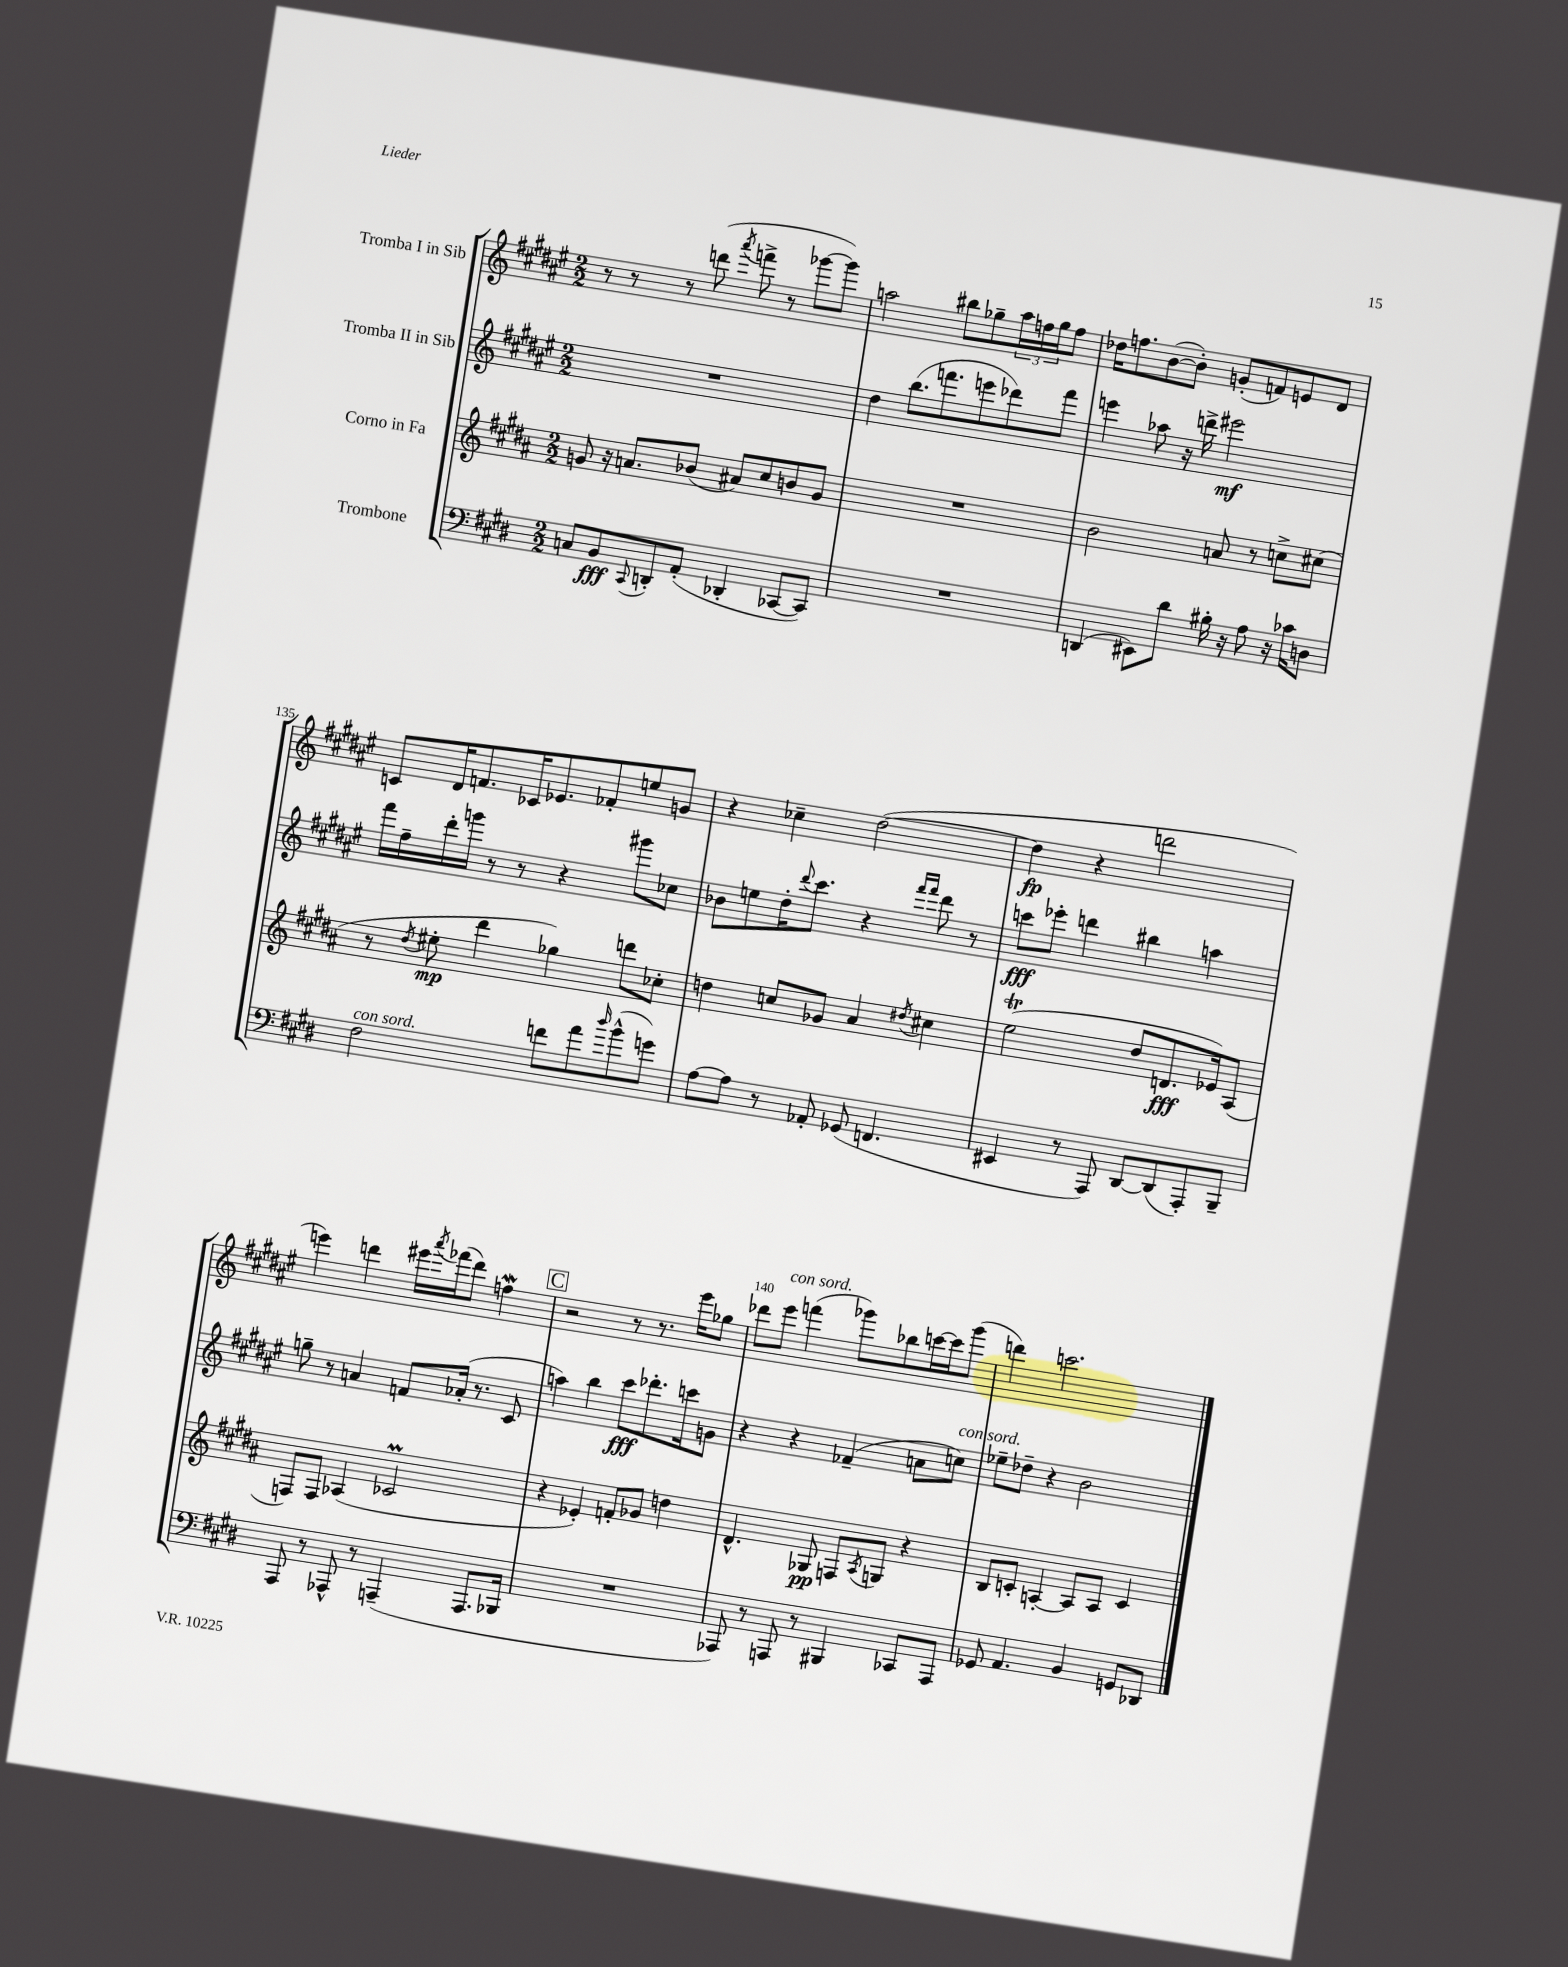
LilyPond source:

<<
\new StaffGroup <<
\new Staff = "s0" \with { instrumentName = "Tromba I in Sib" } {
    \clef treble \key fis \major \numericTimeSignature \time 2/2
    r8 r8 r8 d'''8( \acciaccatura { ais'''8 } f'''8-> r8 ges'''8~ ges'''8) |
    a''2 bis''8 ges''8-- \tuplet 3/2 { a''16 f''16 ges''16 } f''8 |
    des''16 f''8. b'8~( b'8-.) g'8-.( f'8) e'8 dis'8 |
    c'8 dis'16 f'8. ces'16 ees'8. fes'8-. e''8 g'8 |
    r4 ces''4-- dis''2~( |
    dis''4\fp r4 d'''2 |
    e'''4) d'''4 eis'''16 \acciaccatura { ais'''8 } fes'''16( d'''8) f''4\mordent |
    \mark \markup { \box "C" } r2 r8 r8. eis'''16 ges''8 |
    des'''8 eis'''8^\markup { \italic "con sord." } f'''4( ges'''8) bes''8 c'''16~ c'''16 ges'''8( |
    d'''4) c'''2. \bar "|." |
}
\new Staff = "s1" \with { instrumentName = "Tromba II in Sib" } {
    \clef treble \key fis \major \numericTimeSignature \time 2/2
    R1 |
    dis''4 b''8.( f'''8. e'''8 des'''8) f'''8 |
    e'''4 aes''8 r16 d'''16-> eis'''2\mf |
    fis'''16 fis''16-- dis'''16-. g'''16 r8 r8 r4 gis'''8 ces''8 |
    bes'8 e''8 dis''16-. \appoggiatura { dis'''8 } cis'''8. r4 \grace { fis'''16 fis'''16 } dis'''8 r8 |
    c'''8\fff ees'''8-. d'''4 bis''4 a''4 |
    g''8-- r8 a'4 f'8 aes'16-.( r8. cis'8 |
    \mark \markup { \box "C" } a''4) b''4 cis'''8\fff des'''8.-. c'''16 g'8 |
    r4 r4 fes'4--( a'8 c''8^\markup { \italic "con sord." }) |
    ees''8-- des''8-- r4 b'2 \bar "|." |
}
\new Staff = "s2" \with { instrumentName = "Corno in Fa" } {
    \clef treble \key b \major \numericTimeSignature \time 2/2
    g'8 r16 a'8. bes'8( ais'8) cis''8 b'8 g'8 |
    R1 |
    b'2 a'8 r8 c''8-> cis''8( |
    r8 \acciaccatura { dis''8 } eis''8-.\mp dis'''4 ges''4) d'''8 ces''8-. |
    d''4 c''8 ges'8 ais'4 \acciaccatura { dis''8 } cis''4 |
    e''2\trill( dis''8 d'8.\fff ees'16) ais8( |
    f8) f8 aes4( ces'2\prall |
    \mark \markup { \box "C" } r4 ees'4-.) f'8-. ges'8 d''4 |
    dis'4.-^ ges8\pp f8 \acciaccatura { ais8 } g8 r4 |
    b8 c'8-. a4~-. a8 a8 c'4 \bar "|." |
}
\new Staff = "s3" \with { instrumentName = "Trombone" } {
    \clef bass \key e \major \numericTimeSignature \time 2/2
    c8 b,8\fff \appoggiatura { cis,8 } d,8-. a,8-.( des,4-. ces,8~ ces,8) |
    R1 |
    d,4( eis,8) dis'8 bis16-. r16 a8 r16 ces'16 d8 |
    fis2^\markup { \italic "con sord." } f'8 a'8 \grace { dis''16 } b'8-^( g'8) |
    a8~ a8 r8 aes,8-. ges,8( f,4. |
    eis,4 r8 a,,8) dis,8~ dis,8( a,,8-.) b,,8-- |
    a,,8 r8 aes,,8-^ r8 a,,4--( a,,8. bes,,16 |
    \mark \markup { \box "C" } R1 |
    aes,,8) r8 a,,8 r8 bis,,4 ces,8 a,,8 |
    ges,8 a,4. b,4 g,8 des,8 \bar "|." |
}
>>
>>
\layout { \context { \Score currentBarNumber = #132 \override BarNumber.break-visibility = ##(#f #t #t) barNumberVisibility = #(every-nth-bar-number-visible 5) } }
